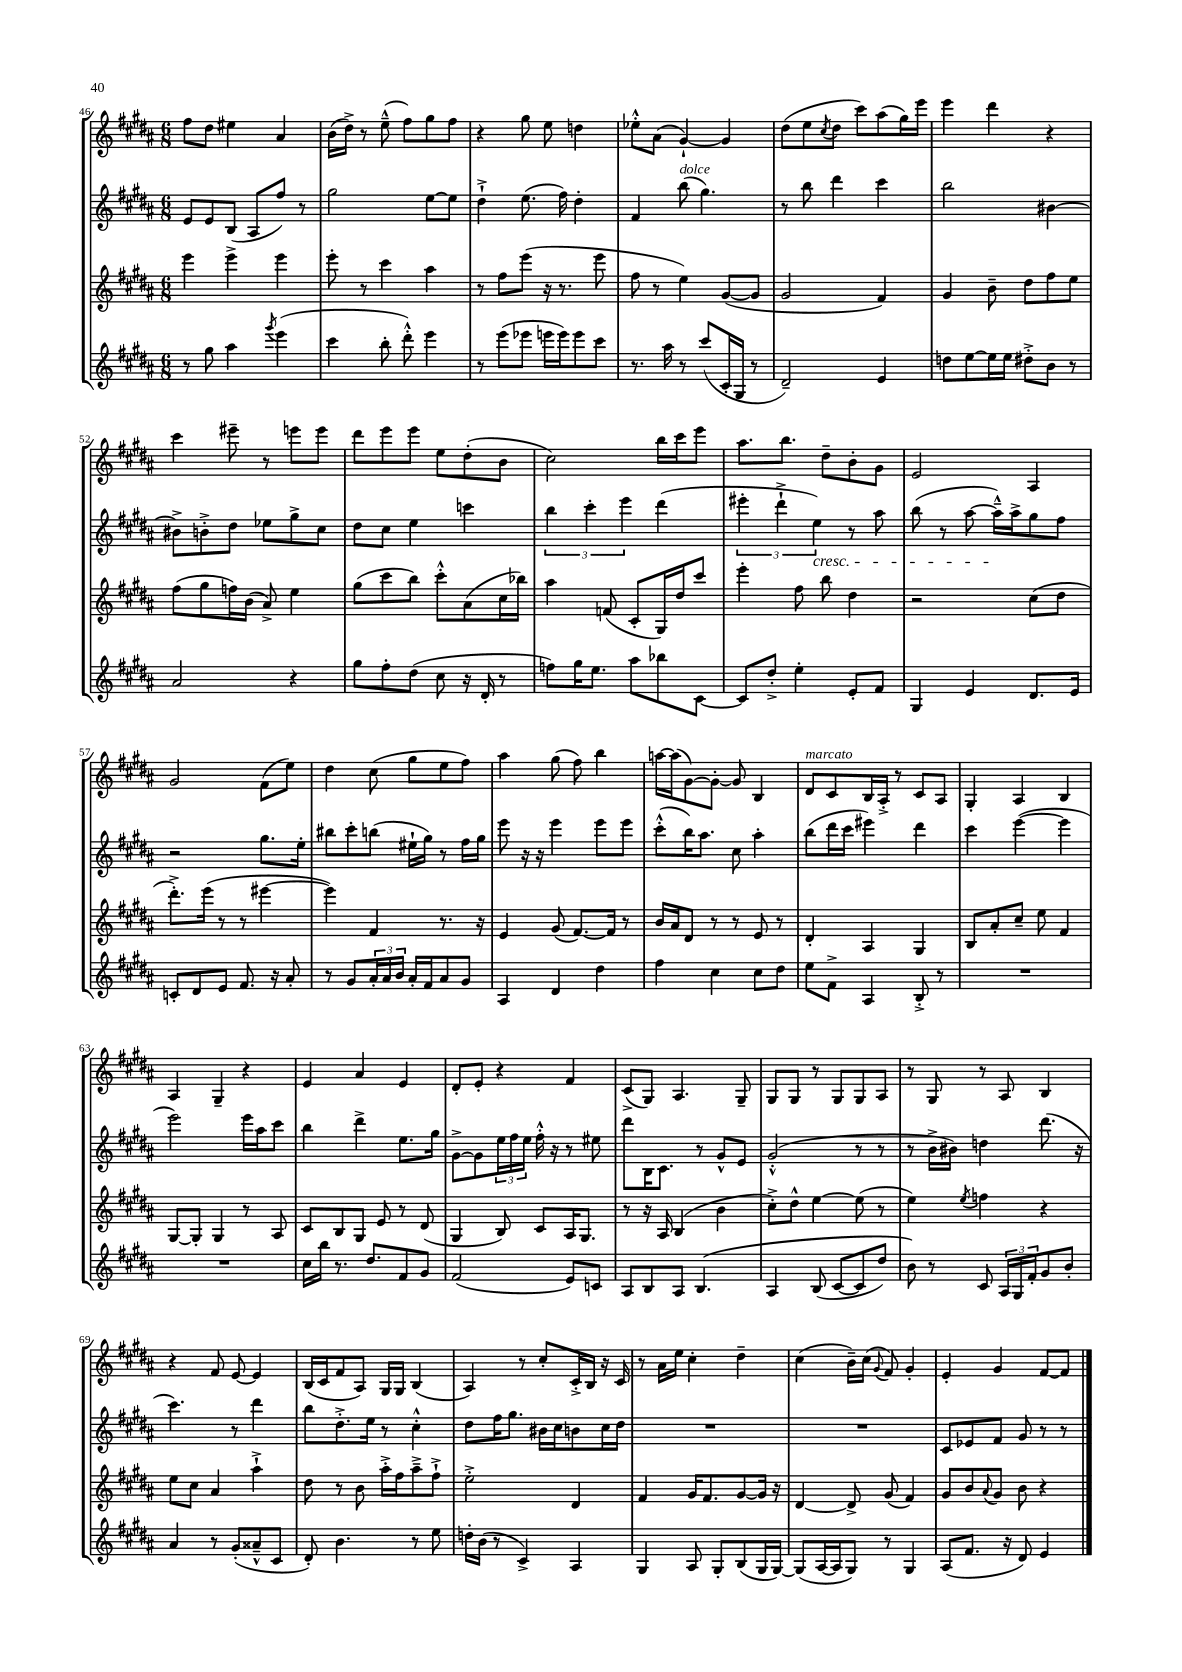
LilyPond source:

<<
\new StaffGroup <<
\new Staff = "s0" {
    \clef treble \key b \major \numericTimeSignature \time 6/8
    fis''8 dis''8 eis''4 ais'4 |
    b'16( dis''16->) r8 e''8---^( fis''8) gis''8 fis''8 |
    r4 gis''8 e''8 d''4 |
    ees''8-.-^ ais'8( gis'4~-!) gis'4 |
    dis''8( e''8 \acciaccatura { cis''8 } dis''8 cis'''8) ais''8( gis''16) e'''16 |
    e'''4 dis'''4 r4 |
    cis'''4 eis'''8-- r8 e'''8 e'''8 |
    dis'''8 e'''8 e'''8 e''8 dis''8-.( b'8 |
    cis''2) b''16 cis'''16 e'''8 |
    ais''8. b''8. dis''8-- b'8-. gis'8 |
    e'2 ais4 |
    gis'2 fis'8( e''8) |
    dis''4 cis''8( gis''8 e''8 fis''8) |
    ais''4 gis''8( fis''8) b''4 |
    a''16~ a''16( gis'8~) gis'8~-. gis'8 b4 |
    dis'8^\markup { \italic "marcato" } cis'8 b16 ais16-.-> r8 cis'8 ais8 |
    gis4-. ais4 b4 |
    ais4 gis4-- r4 |
    e'4 ais'4 e'4 |
    dis'8-. e'8-. r4 fis'4 |
    cis'8->( gis8) ais4. gis8-- |
    gis8 gis8 r8 gis8 gis8 ais8 |
    r8 gis8 r8 ais8 b4 |
    r4 fis'8 e'8~ e'4 |
    b16( cis'16 fis'8 ais8) gis16 gis16 b4( |
    ais4) r8 cis''8-. cis'16-.-> b16 r16 cis'16 |
    r8 ais'16 e''16 cis''4-. dis''4-- |
    cis''4( b'16--) cis''16( \appoggiatura { gis'8 } fis'8) gis'4-. |
    e'4-. gis'4 fis'8~ fis'8 \bar "|." |
}
\new Staff = "s1" {
    \clef treble \key b \major \numericTimeSignature \time 6/8
    e'8 e'8 b8( ais8 fis''8) r8 |
    gis''2 e''8~ e''8 |
    dis''4-!-> e''8.( fis''16) dis''4-. |
    fis'4 b''8^\markup { \italic "dolce" }( gis''4.) |
    r8 b''8 dis'''4 cis'''4 |
    b''2 bis'4~ |
    bis'8-> b'8-.-> dis''8 ees''8 gis''8-> cis''8 |
    dis''8 cis''8 e''4 c'''4 |
    \tuplet 3/2 { b''4 cis'''4-. e'''4 } dis'''4( |
    \tuplet 3/2 { eis'''4-. dis'''4-!-> e''4\cresc) } r8 ais''8 |
    b''8( r8 ais''8~ ais''16---^\!) ais''16-> gis''8 fis''8 |
    r2 gis''8. e''16-. |
    bis''8 cis'''8-. b''8( eis''16-! gis''16) r8 fis''16 gis''16 |
    e'''8 r16 r16 e'''4 e'''8 e'''8 |
    cis'''8-.-^( b''16) ais''8. cis''8 ais''4-. |
    b''8( dis'''16 cis'''16 eis'''4) dis'''4 |
    cis'''4 e'''4~( e'''4 |
    e'''2) e'''16 ais''16 cis'''8 |
    b''4 dis'''4-> e''8. gis''16 |
    gis'8~-> gis'8 \tuplet 3/2 { e''16 fis''16 e''16 } fis''16-.-^ r16 r8 eis''8 |
    dis'''8 b16 cis'8. r8 gis'8-^ e'8 |
    gis'2-.-^( r8 r8 |
    r8 b'16-> bis'16) d''4 dis'''8.( r16 |
    cis'''4.) r8 dis'''4 |
    b''8 dis''8.-.-> e''16 r8 cis''4-.-^ |
    dis''8 fis''16 gis''8. bis'16 cis''16 b'8 cis''16 dis''16 |
    R2. |
    R2. |
    cis'8 ees'8 fis'8 gis'8 r8 r8 \bar "|." |
}
\new Staff = "s2" {
    \clef treble \key b \major \numericTimeSignature \time 6/8
    e'''4 e'''4-> e'''4 |
    e'''8-. r8 cis'''4 ais''4 |
    r8 fis''8 e'''8( r16 r8. e'''8 |
    fis''8 r8 e''4) gis'8~( gis'8 |
    gis'2 fis'4) |
    gis'4 b'8-- dis''8 fis''8 e''8 |
    fis''8( gis''8 f''16) b'16( ais'8->) e''4 |
    gis''8( cis'''8 b''8) cis'''8-.-^ ais'8( cis''16 bes''16) |
    ais''4 f'8( cis'8-. gis16) dis''16 cis'''8 |
    e'''4-. fis''8 b''8 dis''4 |
    r2 cis''8( dis''8 |
    dis'''8.-.->) e'''16( r8 r8 eis'''4~ |
    eis'''4) fis'4 r8. r16 |
    e'4 gis'8( fis'8.~) fis'16 r8 |
    b'16 ais'16 dis'8 r8 r8 e'8 r8 |
    dis'4-. ais4 gis4 |
    b8 ais'8-. cis''8-- e''8 fis'4 |
    gis8~ gis8-. gis4 r8 ais8 |
    cis'8 b8 gis8 e'8 r8 dis'8( |
    gis4 b8) cis'8 ais16 gis8. |
    r8 r16 ais16 b4( b'4 |
    cis''8-.->) dis''8-^ e''4~ e''8( r8 |
    e''4) \acciaccatura { e''8 } f''4 r4 |
    e''8 cis''8 ais'4 ais''4-!-> |
    dis''8 r8 b'8 ais''16-.-> fis''16 ais''8---> fis''8-!-> |
    e''2-.-> dis'4 |
    fis'4 gis'16 fis'8. gis'8~ gis'16 r16 |
    dis'4~ dis'8-> gis'8( fis'4) |
    gis'8 b'8 \appoggiatura { ais'8 } gis'8 b'8 r4 \bar "|." |
}
\new Staff = "s3" {
    \clef treble \key b \major \numericTimeSignature \time 6/8
    r8 gis''8 ais''4 \acciaccatura { gis'''8 } e'''4( |
    cis'''4 b''8-. dis'''8-.-^) e'''4 |
    r8 e'''8( ees'''8 e'''16 e'''16) e'''8 cis'''8 |
    r8. ais''16 r8 cis'''8( cis'16-. gis16 r8 |
    dis'2--) e'4 |
    d''8 e''8~ e''16 e''16 dis''8-.-> b'8 r8 |
    ais'2 r4 |
    gis''8 fis''8-. dis''8( cis''8 r16 dis'16-. r8 |
    f''8) gis''16 e''8. ais''8 bes''8 cis'8~ |
    cis'8 dis''8-.-> e''4-. e'8-. fis'8 |
    gis4 e'4 dis'8. e'16 |
    c'8-. dis'8 e'8 fis'8. r16 ais'8-. |
    r8 gis'8 \tuplet 3/2 { ais'16-. ais'16 b'16 } ais'16-. fis'16 ais'8 gis'8 |
    ais4 dis'4 dis''4 |
    fis''4 cis''4 cis''8 dis''8 |
    e''8 fis'8-> ais4 b8-.-> r8 |
    R2. |
    R2. |
    cis''16 b''16 r8. dis''8. fis'8 gis'8 |
    fis'2( e'8) c'8 |
    ais8 b8 ais8 b4.\( |
    ais4 b8( cis'8~ cis'8 dis''8) |
    b'8\) r8 cis'8 \tuplet 3/2 { ais16 gis16 fis'16-. } gis'8 b'8-. |
    ais'4 r8 gis'8-.( aisis'8---^ cis'8 |
    dis'8-.) b'4. r8 e''8 |
    d''16-. b'16( r8 cis'4->) ais4 |
    gis4 ais8 gis8-. b8( gis16 gis16~) |
    gis8( ais16~ ais16 gis8) r8 gis4 |
    ais8( fis'8. r16 dis'8) e'4 \bar "|." |
}
>>
>>
\layout { \context { \Score currentBarNumber = #46 } }
